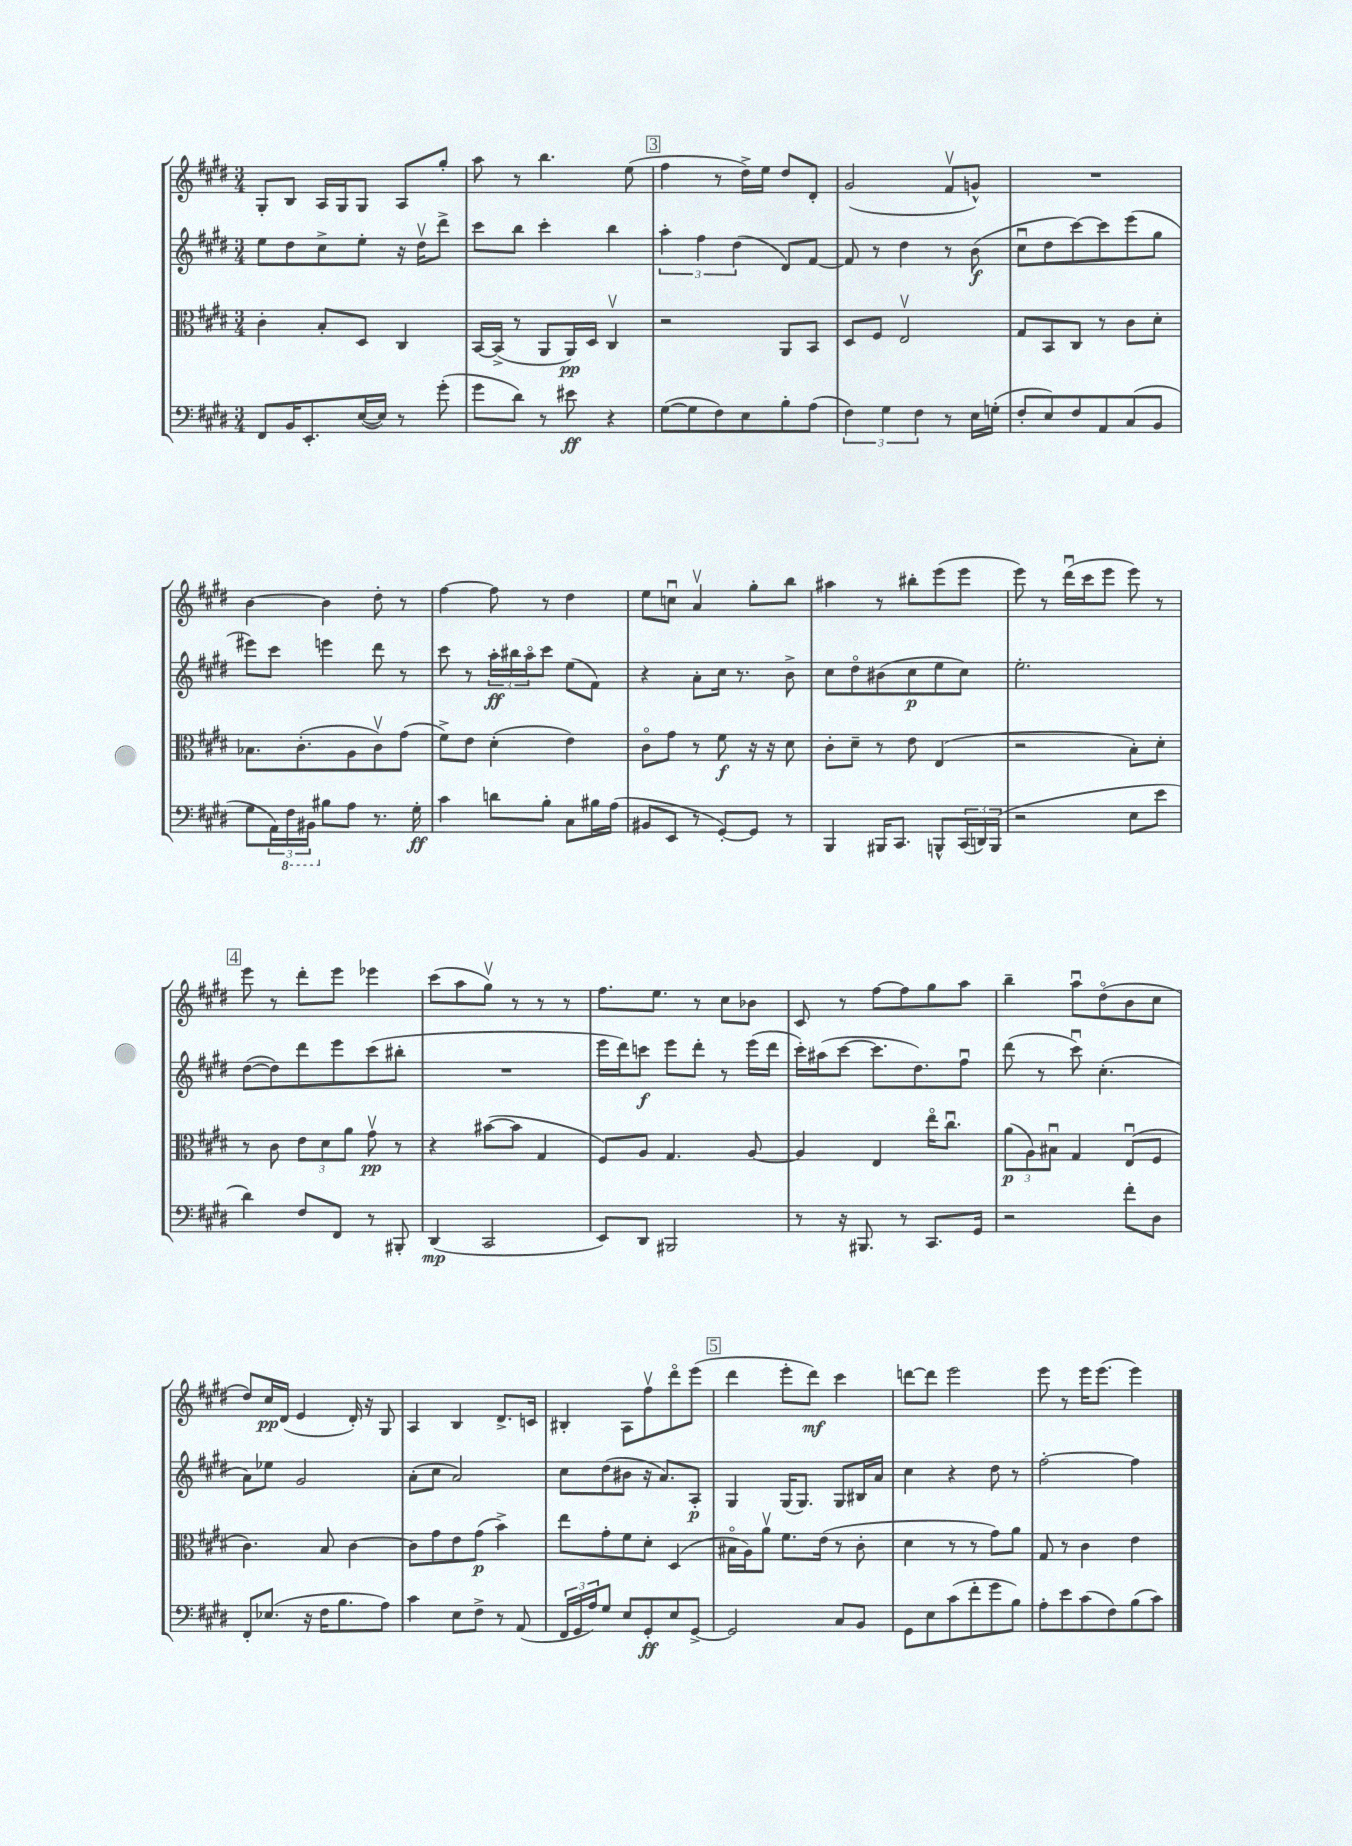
<<
\new StaffGroup <<
\new Staff = "s0" {
    \clef treble \key e \major \numericTimeSignature \time 3/4
    gis8-. b8 a16 gis16 gis8 a8 gis''8-. |
    a''8 r8 b''4. e''8( |
    \mark \markup { \box "3" } fis''4 r8 dis''16->) e''16 dis''8 dis'8-. |
    gis'2( fis'8\upbow g'8-^) |
    R2. |
    b'4~ b'4 dis''8-. r8 |
    fis''4~ fis''8 r8 dis''4 |
    e''8 c''8\downbow a'4\upbow gis''8-. b''8 |
    ais''4 r8 bis''8-. e'''8( e'''8 |
    e'''8) r8 dis'''16\downbow( cis'''16 e'''8 e'''8) r8 |
    \mark \markup { \box "4" } e'''8 r8 dis'''8-. e'''8 ees'''4 |
    cis'''8( a''8 gis''8\upbow) r8 r8 r8 |
    fis''8. e''8. r8 cis''8 bes'8 |
    cis'8 r8 fis''8~ fis''8 gis''8 a''8 |
    b''4-- a''8\downbow dis''8\flageolet( b'8 cis''8 |
    dis''8) cis''16\pp dis'16( e'4 dis'16-.) r16 gis8 |
    a4 b4 dis'8.-> c'16 |
    bis4-. a8 fis''8\upbow dis'''8\flageolet e'''8( |
    \mark \markup { \box "5" } dis'''4 e'''8-. dis'''8\mf) cis'''4 |
    d'''8~ d'''8 e'''2 |
    e'''8 r8 e'''16 e'''8.( e'''4) \bar "|." |
}
\new Staff = "s1" {
    \clef treble \key e \major \numericTimeSignature \time 3/4
    e''8 dis''8 cis''8-> e''8-. r16 dis''16\upbow dis'''8-> |
    cis'''8 b''8 cis'''4-. b''4 |
    \mark \markup { \box "3" } \tuplet 3/2 { a''4-. fis''4 dis''4( } dis'8) fis'8~ |
    fis'8 r8 dis''4 r8 b'8\f( |
    cis''8\downbow dis''8 cis'''8~) cis'''8 e'''8( gis''8 |
    eis'''8) cis'''8 e'''4 dis'''8 r8 |
    cis'''8 r8 \tuplet 3/2 { a''16-.\ff bis''16 a''16\flageolet } cis'''8 e''8( fis'8) |
    r4 a'8-. cis''16 r8. b'8-> |
    cis''8 dis''8\flageolet bis'8( cis''8\p e''8 cis''8) |
    e''2.-. |
    \mark \markup { \box "4" } dis''8~( dis''8) dis'''8 e'''8 cis'''8( bis''8-. |
    R2. |
    e'''16 dis'''16) c'''8\f e'''8 dis'''8-. r8 e'''16( dis'''16 |
    cis'''16-.) ais''16( cis'''8~ cis'''8. dis''8.) fis''8\downbow |
    dis'''8( r8 cis'''8\downbow) cis''4.-.( |
    a'8) ees''8 gis'2 |
    a'8-.( cis''8 a'2) |
    cis''8 dis''8( bis'8 r16 a'8.) a8-.\p |
    \mark \markup { \box "5" } gis4 gis16( gis8.) gis8 bis16 a'16 |
    cis''4 r4 dis''8 r8 |
    fis''2~-. fis''4 \bar "|." |
}
\new Staff = "s2" {
    \clef alto \key e \major \numericTimeSignature \time 3/4
    cis'4-. b8-. dis8 cis4 |
    b,16~ b,16->( r8 a,8 a,16\pp) dis16 cis4\upbow |
    \mark \markup { \box "3" } r2 a,8 b,8 |
    dis8 fis8 e2\upbow |
    gis8 b,8 cis8 r8 cis'8 dis'8-. |
    bes8. cis'8.-.( a8 cis'8\upbow) gis'8( |
    fis'8->) e'8 dis'4-.( e'4) |
    cis'8\flageolet gis'8 r8 fis'8\f r16 r16 dis'8 |
    cis'8-. dis'8-- r8 e'8 e4( |
    r2 b8-.) dis'8-. |
    \mark \markup { \box "4" } r8 cis'8 \tuplet 3/2 { e'8 dis'8 a'8 } gis'8\upbow\pp r8 |
    r4 bis'8~( bis'8 gis4 |
    fis8) a8 gis4. a8~ |
    a4 e4 e''16\flageolet cis''8.\downbow |
    \tuplet 3/2 { a'8\p( a8) bis8\downbow } gis4 e8\downbow( fis8 |
    cis'4.) b8 cis'4~ |
    cis'8 gis'8 e'8 gis'8\p( b'4->) |
    e''8 gis'8-. fis'8 dis'8-. dis4( |
    \mark \markup { \box "5" } bis16\flageolet a16) a'8\upbow fis'8. e'16( r8 cis'8-. |
    dis'4 r8 r8 gis'8) a'8 |
    gis8 r8 cis'4 e'4 \bar "|." |
}
\new Staff = "s3" {
    \clef bass \key e \major \numericTimeSignature \time 3/4
    fis,8 b,16 e,8.-. e16~( e16) r8 gis'8-.( |
    gis'8 dis'8) r8 eis'8\ff r4 |
    \mark \markup { \box "3" } gis8~( gis8 fis8) e8 b8-. a8( |
    \tuplet 3/2 { fis4) gis4 fis4 } r8 e16 g16-.( |
    fis8-. e8) fis8 a,8 cis8( b,8 |
    gis8 \tuplet 3/2 { a,16) \ottava #-1 fis,16 bis,,16 \ottava #0 } bis8 a8 r8. gis16-.\ff |
    cis'4 d'8 b8-. cis8 bis16 a16( |
    bis,8 e,8 r8 gis,8~-.) gis,8 r8 |
    b,,4 bis,,16 cis,8. b,,8-^ \tuplet 3/2 { cis,16( d,16) b,,16( } |
    r2 e8 e'8 |
    \mark \markup { \box "4" } dis'4) fis8 fis,8 r8 bis,,8-. |
    dis,4\mp( cis,2 |
    e,8) dis,8 bis,,2 |
    r8 r16 bis,,8. r8 cis,8. gis,16 |
    r2 fis'8-. dis8 |
    fis,8-. ees8.( r16 fis16 b8. a8) |
    cis'4 e8 fis8-> r8 a,8( |
    \tuplet 3/2 { fis,16 gis,16 a16) } gis8 e8 gis,8-.\ff e8 gis,8~-> |
    \mark \markup { \box "5" } gis,2 cis8 b,8 |
    gis,8 e8 cis'8( fis'8-. gis'8 b8) |
    a8-. e'8 cis'8( fis8) b8( cis'8) \bar "|." |
}
>>
>>
\layout { \context { \Score \remove "Bar_number_engraver" } }
